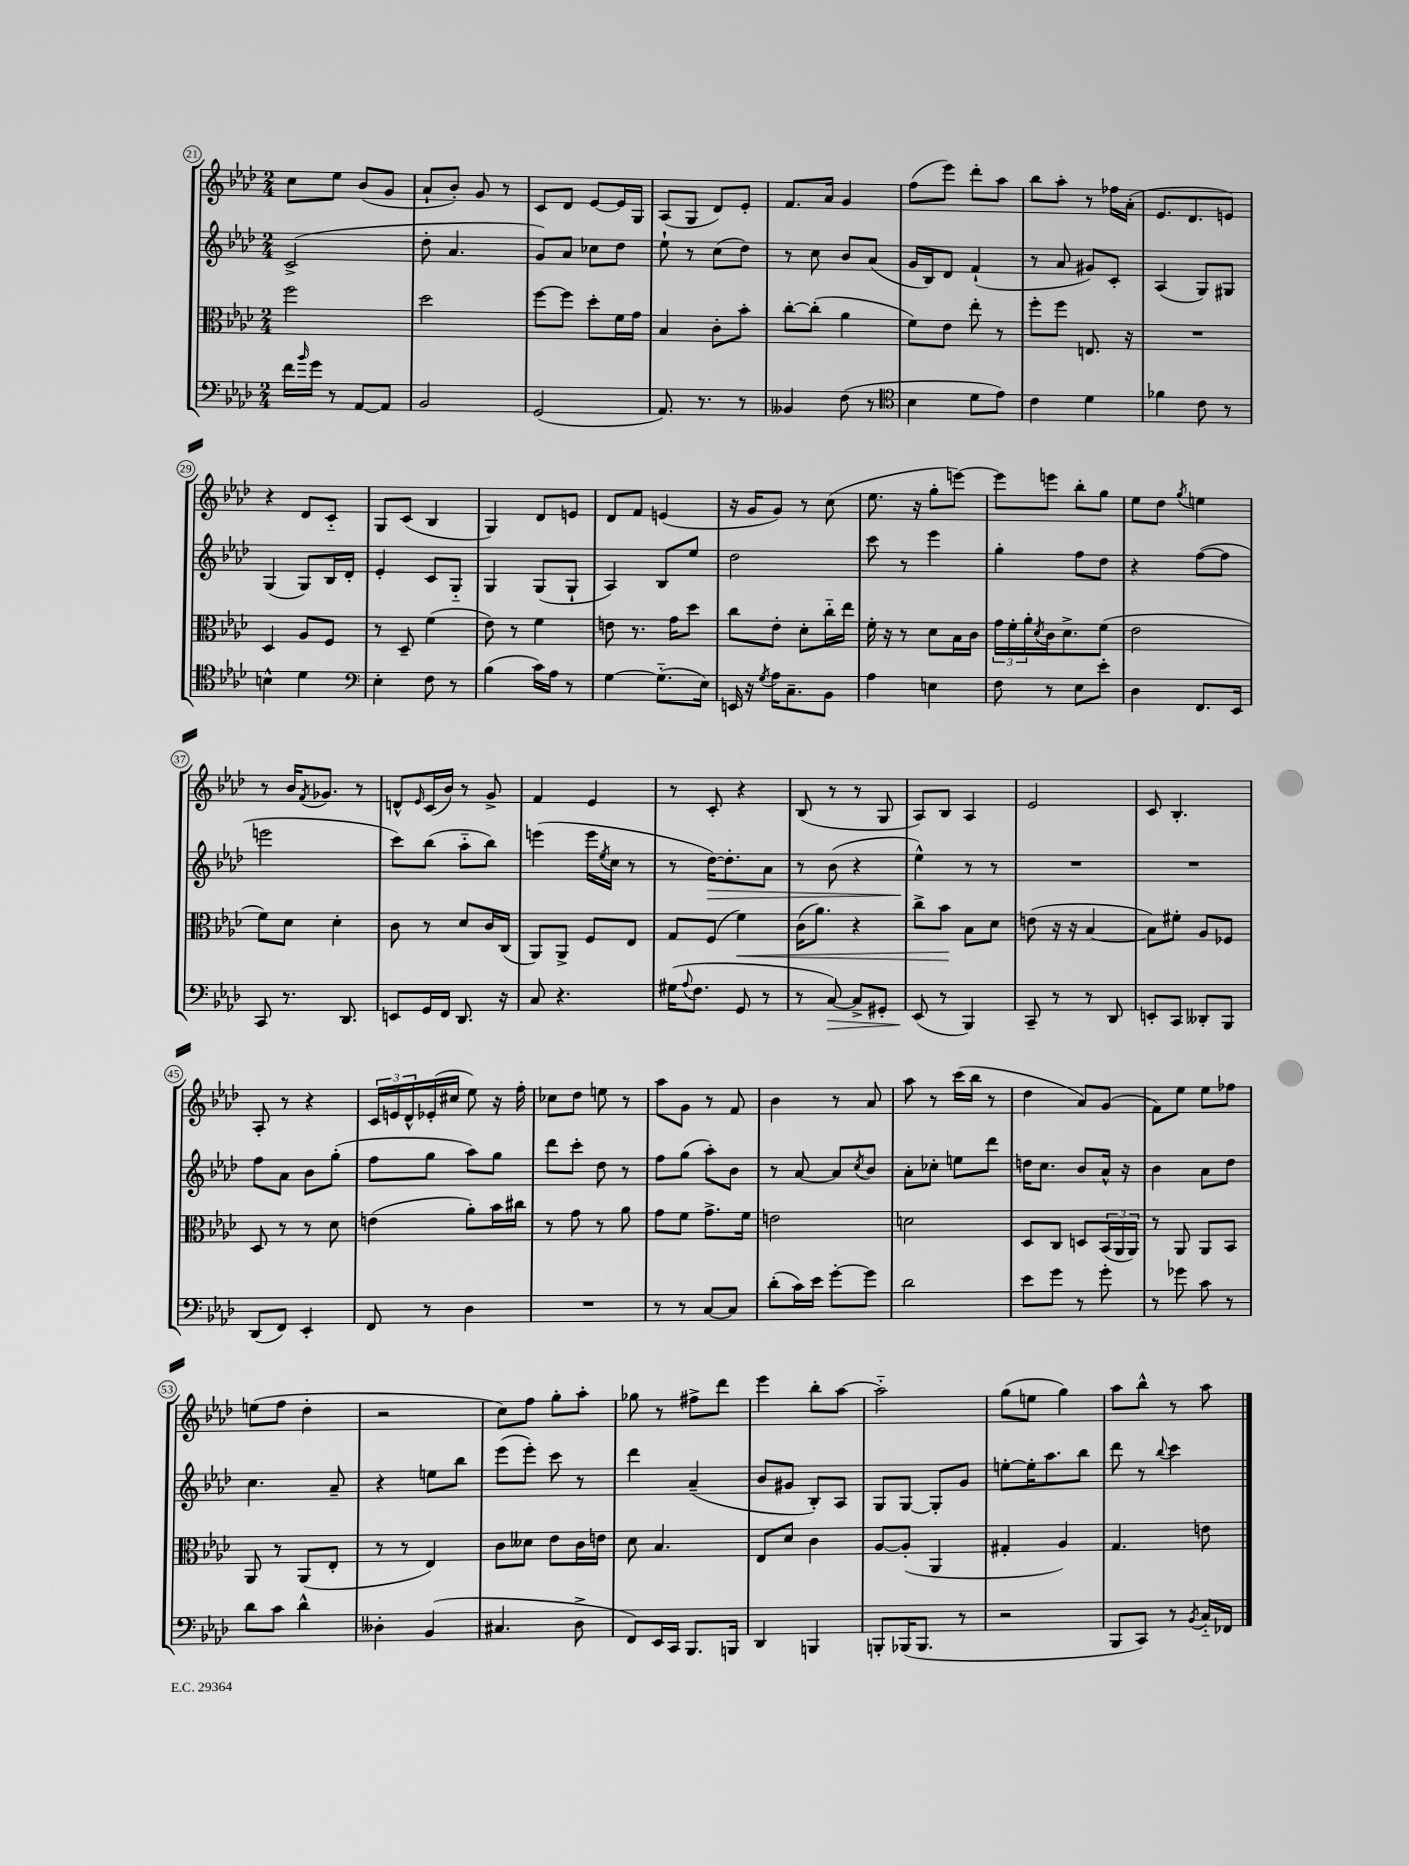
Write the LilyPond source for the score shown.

<<
\new StaffGroup <<
\new Staff = "s0" {
    \clef treble \key aes \major \numericTimeSignature \time 2/4
    c''8 ees''8 bes'8( g'8 |
    aes'8-! bes'8-.) g'8 r8 |
    c'8 des'8 ees'8~ ees'16 g16 |
    aes8( g8 des'8) ees'8-. |
    f'8. aes'16 g'4 |
    f''8( ees'''8) des'''8-. aes''8 |
    bes''8 aes''8-. r8 fes''16 aes'16-.( |
    ees'8. des'8. e'8) |
    r4 des'8 c'8-_ |
    g8 c'8( bes4 |
    g4) des'8 e'8 |
    des'8 f'8 e'4( |
    r16 g'16 g'8) r8 c''8( |
    ees''8. r16 g''8-. e'''8~) |
    e'''8 e'''8 bes''8-. g''8 |
    ees''8 des''8 \acciaccatura { g''8 } e''4 |
    r8 bes'16 \acciaccatura { f'8 } ges'8. r8 |
    d'8-^ \grace { ees'16 } c'16( bes'16) r8 g'8-> |
    f'4 ees'4 |
    r8 c'8-. r4 |
    bes8( r8 r8 g8 |
    aes8) bes8 aes4 |
    ees'2 |
    c'8 bes4.-. |
    aes8-. r8 r4 |
    \tuplet 3/2 { c'16 e'16 des'16-^ } ees'16-.( cis''16 ees''8) r16 f''16-. |
    ces''8 des''8 e''8 r8 |
    aes''8 g'8 r8 f'8 |
    bes'4 r8 aes'8 |
    aes''8 r8 c'''16( bes''16 r8 |
    des''4 aes'8) g'8( |
    f'8) ees''8 ees''8 fes''8 |
    e''8( f''8 des''4-. |
    r2 |
    c''8) f''8 g''8-. aes''8-. |
    ges''8 r8 fis''8-> des'''8 |
    ees'''4 bes''8-. aes''8~ |
    aes''2-_ |
    g''8( e''8 g''4) |
    aes''8 bes''8-^ r8 aes''8 \bar "|." |
}
\new Staff = "s1" {
    \clef treble \key aes \major \numericTimeSignature \time 2/4
    c'2->( |
    des''8-. aes'4. |
    g'8) aes'8 ces''8 des''8 |
    ees''8-! r8 c''8( des''8) |
    r8 c''8 bes'8 aes'8( |
    g'16 bes16) des'8 f'4-!( |
    r8 aes'8 gis'8) c'8-. |
    aes4( g8) gis8 |
    g4( g8) bes16 des'16-. |
    ees'4-. c'8 g8-_ |
    g4 g8( g8-! |
    aes4) bes8 ees''8 |
    des''2 |
    c'''8 r8 ees'''4 |
    g''4-. f''8 des''8 |
    r4 f''8~( f''8 |
    e'''2 |
    c'''8) bes''8( aes''8-_ bes''8) |
    e'''4( e'''16 \acciaccatura { ees''8 } c''16 r8 |
    r8 des''16~\>) des''8.-. aes'8 |
    r8 bes'8( r4 |
    ees''4-^\!) r8 r8 |
    R2 |
    R2 |
    f''8 aes'8 bes'8 g''8-.( |
    f''8 g''8 aes''8) g''8 |
    des'''8 c'''8-. des''8 r8 |
    f''8 g''8( aes''8-.) bes'8 |
    r8 aes'8~ aes'8 \acciaccatura { c''8 } bes'8 |
    aes'8-. ces''8-. e''8 des'''8 |
    d''16 c''8. bes'8 aes'16-^ r16 |
    bes'4 aes'8 des''8 |
    c''4. aes'8-- |
    r4 e''8 bes''8 |
    ees'''8( ees'''8-.) c'''8 r8 |
    des'''4 aes'4--( |
    bes'8 gis'8 bes8-.) aes8 |
    g8 g8~ g8-. g'8 |
    e''8~-. e''16-. aes''8. bes''8 |
    des'''8 r8 \appoggiatura { bes''8 } c'''4 \bar "|." |
}
\new Staff = "s2" {
    \clef alto \key aes \major \numericTimeSignature \time 2/4
    f''2 |
    des''2 |
    f''8~ f''8 des''8-. f'16 g'16 |
    bes4 c'8-. bes'8-. |
    c''8~-. c''8-.( aes'4 |
    f'8) ees'8 ees''8-. r8 |
    f''8-. f''8 e8. r16 |
    R2 |
    des4 aes8 f8 |
    r8 des8-- f'4( |
    ees'8) r8 f'4 |
    e'8 r8. g'16 des''8 |
    c''8 ees'8-. des'8-. c''16-_ ees''16 |
    f'16-. r16 r8 des'8 bes16 c'16 |
    \tuplet 3/2 { g'16 f'16-. aes'16-. } \acciaccatura { des'8 } c'16 des'8.-> f'8( |
    ees'2 |
    f'8) des'8 des'4-. |
    c'8 r8 des'8 c'16 c16( |
    aes,8) aes,8-> f8 ees8 |
    g8 f8( f'4\<) |
    c'16( aes'8.) r4 |
    c''8-> bes'8\! bes8 des'8 |
    e'8( r16 r16 bes4~ |
    bes8) fis'8-. aes8 fes8 |
    des8 r8 r8 des'8 |
    e'4( aes'8-.) bes'16 cis''16 |
    r8 g'8 r8 aes'8 |
    g'8 f'8 g'8.-> f'16 |
    e'2 |
    d'2 |
    des8 c8 d8 \tuplet 3/2 { bes,16( aes,16 aes,16) } |
    r8 aes,8 aes,8 bes,8 |
    aes,8 r8 aes,8( ees8-. |
    r8 r8 ees4) |
    c'8 deses'8 ees'8 c'16 e'16 |
    des'8 bes4. |
    ees8 des'8 c'4 |
    aes8~ aes8-.( aes,4 |
    gis4-. aes4) |
    g4. e'8 \bar "|." |
}
\new Staff = "s3" {
    \clef bass \key aes \major \numericTimeSignature \time 2/4
    f'16 \grace { bes'16 } g'16 r8 aes,8~ aes,8 |
    bes,2 |
    g,2( |
    aes,8.) r8. r8 |
    beses,4 f8( r8 |
    \clef tenor bes4 des'8 ees'8) |
    c'4 des'4 |
    fes'4 c'8 r8 |
    b4-^ des'4 |
    \clef bass ees4-. f8 r8 |
    bes4( c'16) aes16 r8 |
    g4~ g8.-_( ees16) |
    e,16 r16 \acciaccatura { g8 } aes16 c8.-- bes,8 |
    aes4 e4 |
    f8 r8 ees8 ees'8-. |
    des4 f,8. ees,16 |
    c,8 r8. des,8. |
    e,8 g,16 f,16 des,8. r16 |
    c8 r4. |
    gis16( \appoggiatura { aes8 } f8. g,8 r8 |
    r8 c8~\>) c8-> gis,8-. |
    ees,8\!( r8 bes,,4) |
    c,8-- r8 r8 des,8 |
    e,8-. c,8 deses,8-. bes,,8 |
    des,8( f,8) ees,4-. |
    f,8 r8 des4 |
    R2 |
    r8 r8 c8~ c8 |
    des'8-.( c'16) ees'16 g'8~-. g'8 |
    des'2 |
    ees'8 g'8 r8 g'8-. |
    r8 ges'8 c'8 r8 |
    des'8 c'8 des'4-^ |
    deses4-. bes,4( |
    cis4. des8-> |
    f,8) ees,16 c,16 bes,,8. b,,16 |
    des,4 b,,4 |
    b,,8-. bes,,16( bes,,8. r8 |
    r2 |
    bes,,8 c,8) r8 \acciaccatura { bes,8 } c16-_ fes,16 \bar "|." |
}
>>
>>
\layout { \context { \Score currentBarNumber = #21 \override BarNumber.stencil = #(make-stencil-circler 0.1 0.3 ly:text-interface::print) } }
